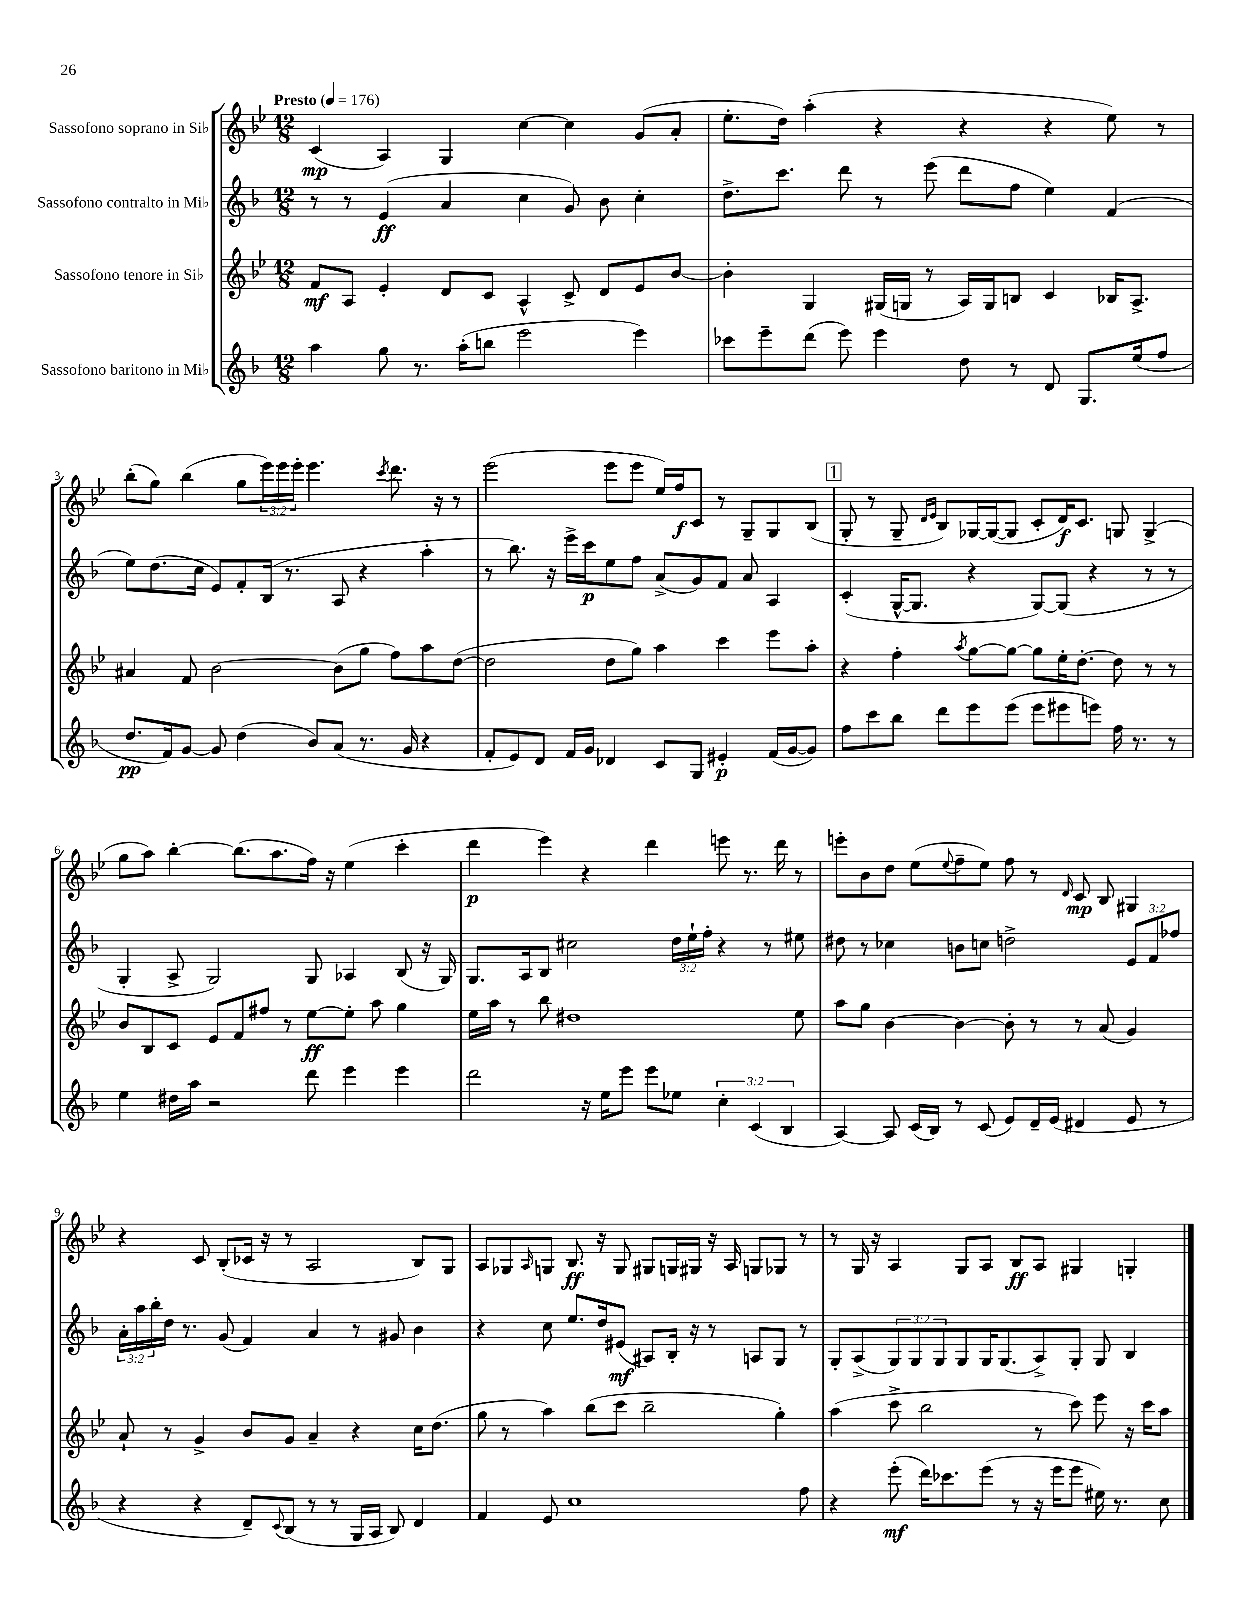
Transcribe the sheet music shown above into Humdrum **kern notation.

**kern	**kern	**kern	**kern
*staff4	*staff3	*staff2	*staff1
*clefG2	*clefG2	*clefG2	*clefG2
*k[b-]	*k[b-e-]	*k[b-]	*k[b-e-]
*M12/8	*M12/8	*M12/8	*M12/8
*MM176	*MM176	*MM176	*MM176
4aa	8f	8r	(4c
.	8A	8r	.
8gg	4e-'	(4e	4A)
8.r	.	.	.
.	8d	4a	4G
(16aa'	.	.	.
8bb	8c	.	.
2eee	4A^^	4cc	[4cc
.	8c^	8g)	4cc]
.	8d	8b-	.
4eee)	8e-	4cc'	(8g
.	[8b-	.	8a'
=	=	=	=
8ccc-	4b-']	8.dd^	8.ee-'
8eee~	.	.	.
.	.	8.ccc	16dd)
(8ddd	4G	.	(4aa'
8eee)	.	8ddd	.
4eee	(16G#	8r	4r
.	16G	.	.
.	8r	(8eee	.
8dd	16A)	8ddd	4r
.	16G	.	.
8r	8B	8ff	.
8d	4c	4ee)	4r
8.G	.	.	.
.	16B-	(4f	8ee-)
(16ee	8.A^	.	.
8ff	.	.	8r
=	=	=	=
8.dd	4a#	8ee)	(8bb-'
.	.	(8.dd	8gg)
16f)	.	.	.
[8g	8f	.	(4bb-
.	.	16cc	.
8g]	[2b-	8e)	.
(4dd	.	8f'	8gg
.	.	(16B-	24eee-)
.	.	.	24eee-
.	.	8.r	.
.	.	.	24eee-'
8b-)	.	.	4.eee-
(8a	(8b-]	8A	.
8.r	8gg	4r	.
.	.	.	8qccc
.	8ff)	.	8.ddd
16g	.	.	.
4r	8aa	4aa'	.
.	.	.	16r
.	([8dd	.	8r
=	=	=	=
8f'	2dd]	8r	(2eee-
8e)	.	8.bb-)	.
8d	.	.	.
.	.	16r	.
16f	.	16eee^	.
16g	.	16ccc	.
4d-	8dd	8ee	8eee-
.	8gg)	8ff	8eee-
8c	4aa	(8a^	16ee-)
.	.	.	16ff
8G	.	8g)	8c
4e#'	4ccc	8f	8r
.	.	8a	8G~
(16f	8eee-	4A	8G
[16g	.	.	.
8g])	8aa'	.	(8B-
=	=	=	=
8ff	4r	(4c'	8G'
8ccc	.	.	8r
8bb-	4ff'	[16G^^	8G~
.	.	8.G]	.
.	.	.	16qqd
.	.	.	16qqe-
8ddd	.	.	8B-)
.	8qaa	.	.
8eee	[8gg	4r	[16G-
.	.	.	(16G-_
(8eee	8gg_	.	8G-]
8eee	8gg]	[8G)	8c'
8eee#	16ee-'	(8G]	16d)
.	[8.dd'	.	8.c
8eee)	.	4r	.
16ff	8dd]	.	8G
8.r	.	.	.
.	8r	8r	(4G^
8r	8r	8r	.
=	=	=	=
4ee	8b-	4G'	8gg
.	8B-	.	8aa)
16dd#	8c	8A^	[4bb-'
16aa	.	.	.
2r	8e-	2G)	.
.	8f	.	(8.bb-]
.	8ff#	.	.
.	.	.	8.aa
.	8r	.	.
8ddd	[8ee-	8G	16ff)
.	.	.	16r
4eee	8ee-']	4A-	(4ee-
.	8aa	.	.
4eee	4gg	(8B-	4ccc'
.	.	16r	.
.	.	16G)	.
=	=	=	=
2ddd	16ee-	8.G	4ddd
.	16aa	.	.
.	8r	.	.
.	.	16A	.
.	8bb-	8B-	4eee-)
.	1dd#	2cc#	.
16r	.	.	4r
16ee	.	.	.
8eee	.	.	.
8eee	.	.	4ddd
8ee-	.	24dd	.
.	.	24ee`	.
.	.	24ff'	.
6cc'	.	4r	8eee
.	.	.	8.r
(6c	.	.	.
.	.	8r	.
.	.	.	16ddd
6B-	.	.	.
.	8ee-	8ee#	8r
=	=	=	=
[4A)	8aa	8dd#	8eee'
.	8gg	8r	8b-
8A]	[4b-	4cc-	8dd
(16c	.	.	(8ee-
16B-)	.	.	.
.	.	.	8qqee-
8r	4b-_	8b	8ff~
(8c	.	8cc	8ee-)
8e)	8b-']	2dd^	8ff
16d~	8r	.	8r
(16e	.	.	.
.	.	.	16qqd
4d#	8r	.	8c
.	(8a	.	8B-
8e	4g)	12e	4G#
.	.	12f	.
8r	.	.	.
.	.	12ff-	.
=	=	=	=
4r	8a`	24a'	4r
.	.	24aa	.
.	.	24bb-'	.
.	8r	16dd	.
.	.	8.r	.
4r	4g^	.	8c
.	.	(8g	(8B-'
8d~)	8b-	4f)	16c-
.	.	.	16r
8qqc	.	.	.
(8B-	8g	.	8r
8r	4a~	4a	2A
8r	.	.	.
16G	4r	8r	.
16A	.	.	.
8B-)	.	8g#	.
4d	16cc	4b-	8B-)
.	(8.dd	.	.
.	.	.	8G
=	=	=	=
4f	8gg	4r	8A
.	8r	.	8G-
.	.	.	16qqA
8e	4aa)	8cc	8G
1cc	.	8.ee	8.B-
.	(8bb-	.	.
.	.	16dd	16r
.	8ccc	(8e#	8G
.	2bb-~	8A#)	8G#
.	.	16B-'	16G
.	.	16r	16G#
.	.	8r	16r
.	.	.	16A
.	.	8A	8G
.	4gg')	8G	8G-
8ff	.	8r	8r
=	=	=	=
4r	(4aa	8G'	8r
.	.	(8A^	16G
.	.	.	16r
(8eee'	8ccc^	12G)	4A
.	.	12G	.
16ddd)	2bb-	.	.
.	.	12G	.
8.ccc-	.	.	.
.	.	8G	8G
(8eee	.	16G	8A
.	.	(8.G	.
8r	.	.	8B-
16r	8r	8A^)	8A
16eee	.	.	.
8eee	8ccc)	8G'	4G#
16ee#)	8eee-	8G	.
8.r	.	.	.
.	16r	4B-	4G'
.	16ccc	.	.
8cc	8aa	.	.
==	==	==	==
*-	*-	*-	*-
